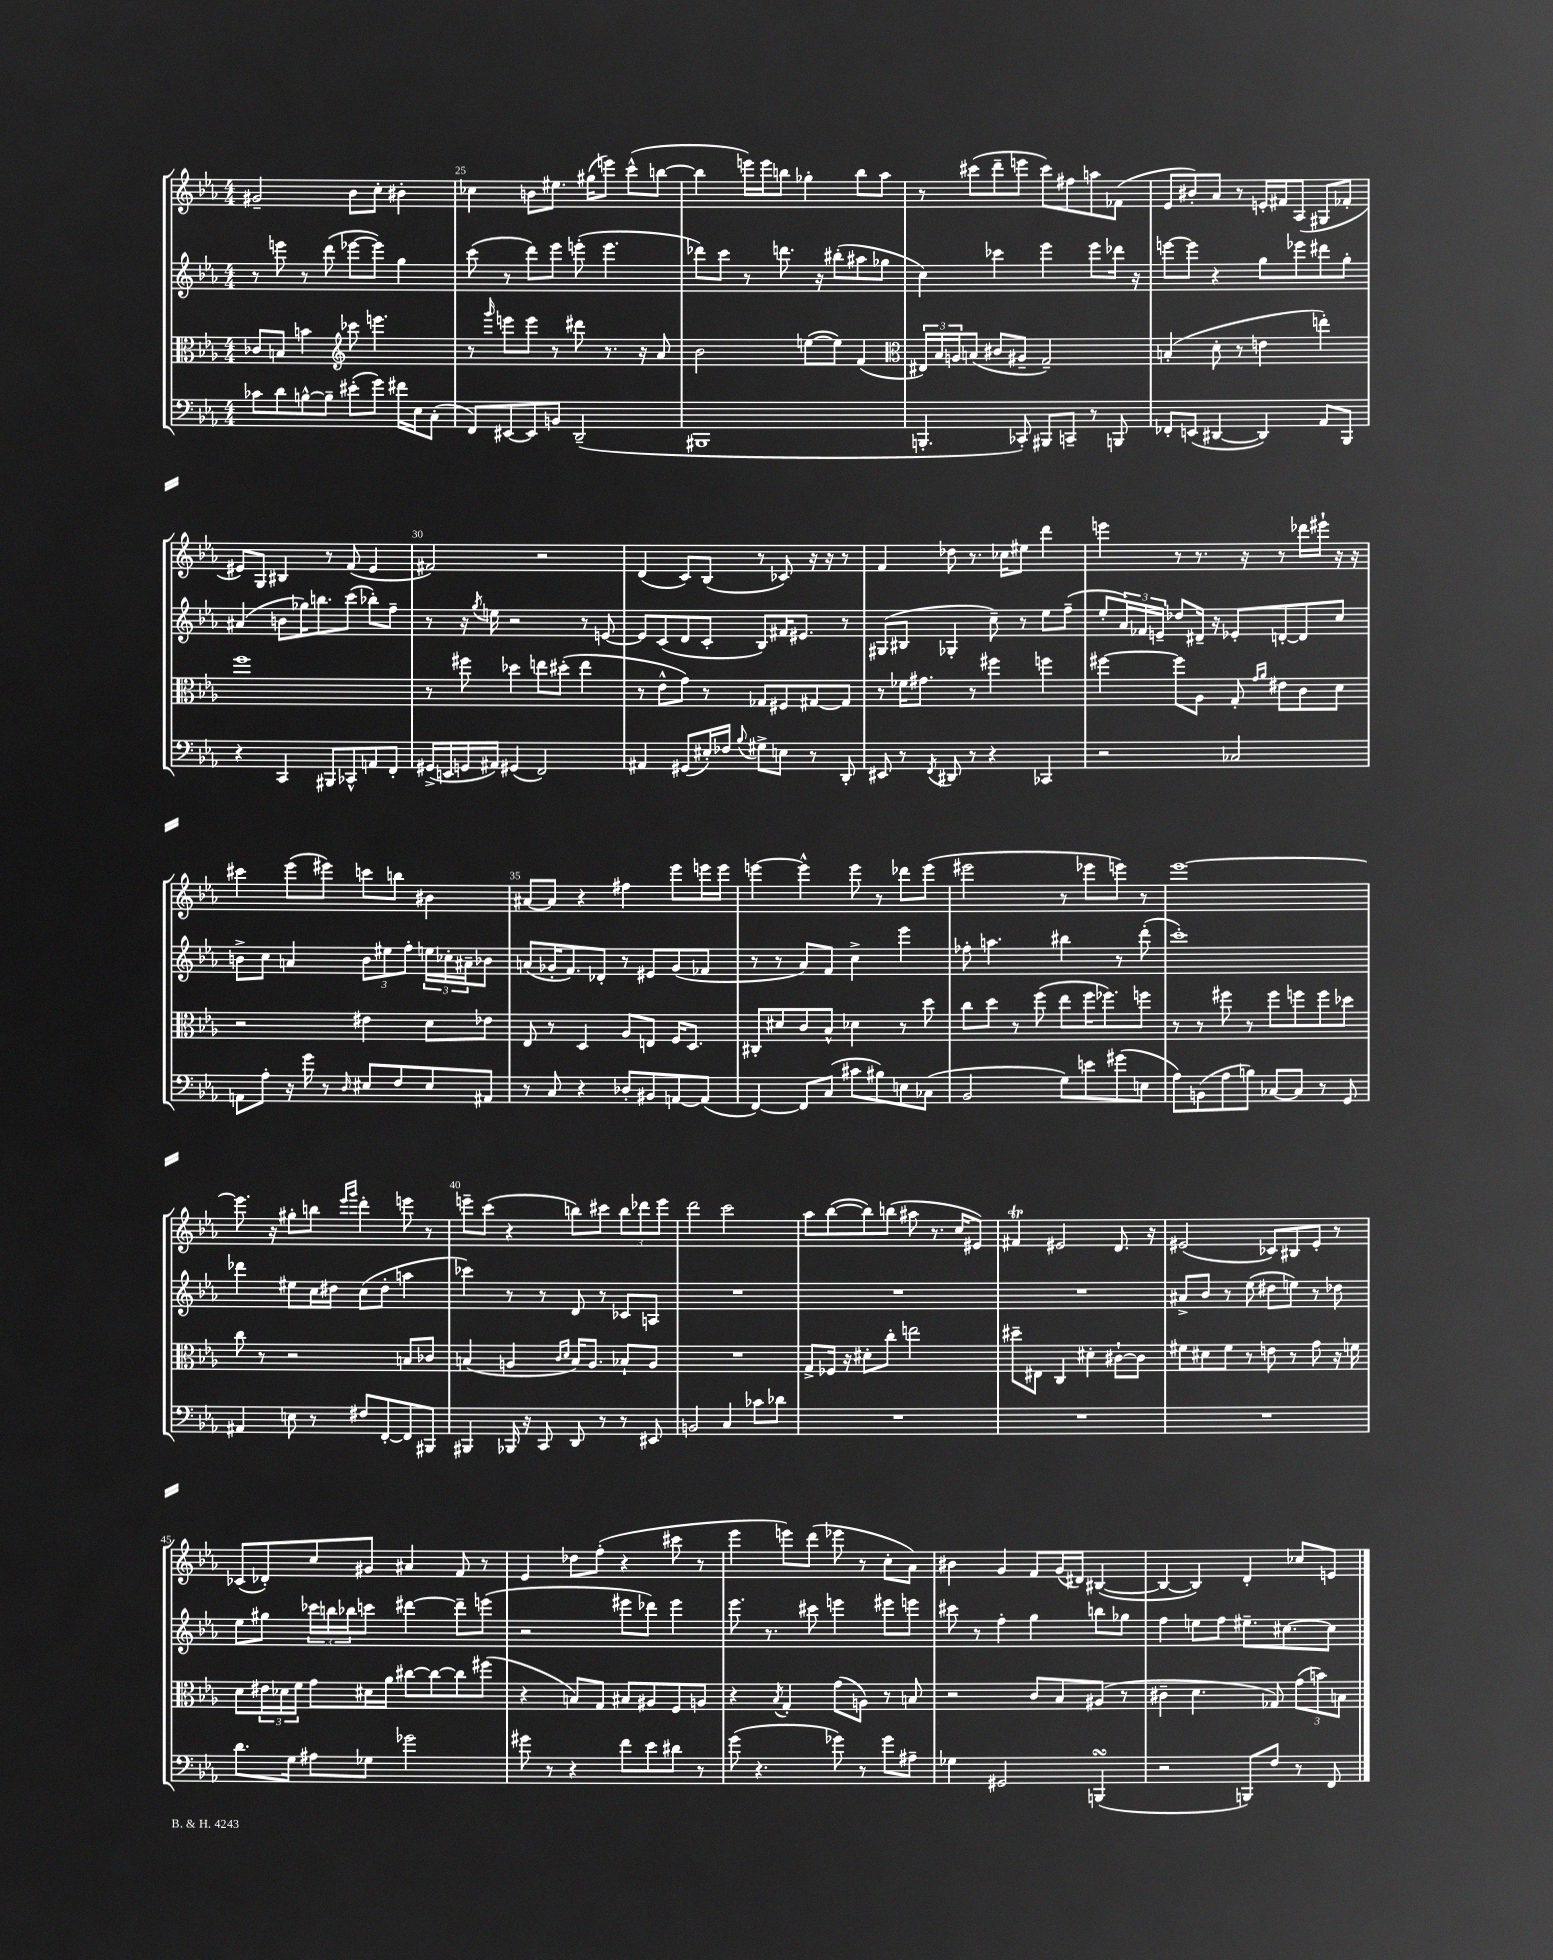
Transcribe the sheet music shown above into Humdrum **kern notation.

**kern	**kern	**kern	**kern
*part4	*part3	*part2	*part1
*staff4	*staff3	*staff2	*staff1
*clefF4	*clefC3	*clefG2	*clefG2
*k[b-e-a-]	*k[b-e-a-]	*k[b-e-a-]	*k[b-e-a-]
*M4/4	*M4/4	*M4/4	*M4/4
=24	=24	=24	=24
8c-X\L	8c-X/L	8r	2g#X~/
8d\	8Bn/J	8eeen\	.
[8Bn^^\	4bn\	8r	.
8B~\J]	.	(8ddd\	.
*	*clefG2	*	*
(8e#X'\L	8ccc-X\	[8eee-X\L	8b-\L
8g\J)	4.eeen\	8eee-\J])	8cc'\J
16f#X\LL	.	4gg\	4b#X'\
16E-\J	.	.	.
(8C'\J	.	.	.
=25	=25	=25	=25
8FF/L)	8r	(8ccc\	4cc-X\
.	16qqggg/	.	.
[8EE#X/	8eeen\L	8r	.
8EE#/]	8eee\J	8ddd\L)	8bn\L
8BBn/J	8r	8eee-\J	8.ee#X\J
(2DD~/	8ddd#X\	(8eeen'\	.
.	.	.	(16gg#X\KL
.	8.r	4.eee\	8eeen\J)
.	.	.	(8ccc^^\L
.	16r	.	.
.	8a-/	.	[8bbn\J
=26	=26	=26	=26
1BBB#X	2b-\	8ddd-X\L)	4bb\]
.	.	8ccc\J	.
.	.	8r	16eeen\LL)
.	.	.	16eee\J
.	.	8.dddn\	8bbn\J
.	([8een\L	.	4gg-X'\
.	.	16r	.
.	8ee\J])	(8bb#X'\L	.
.	(4f/	8aa#X\	8bb\L
.	.	8gg-X\J	8aa-\J
=27	=27	=27	=27
*	*clefC3	*	*
4.BBBn'/	24E#X/LL)	4cc\)	8r
.	24B-/	.	.
.	24An/J	.	.
.	(8Bn/J	.	(8ccc#X\L
.	8c#X/L	4ccc-X\	8ddd~\
8CC-X'/)	8A#X~/J	.	8eeen\J
8BBB#X/L	2G~/)	4eee-\	8ccc#\L)
8CCn~/J	.	.	8ff#X\
8r	.	8eee-\L	8aan\
8BBBn/	.	16ddd-X\Jk	(8f-X\J
.	.	16r	.
=28	=28	=28	=28
8FF-X'/L	(4Bn'/	[8eeen\L	8e-/L
(8EEn/J	.	8eee\J]	8b#X'/)
[4DD#X/	8d'\	4r	8a-/J
.	8r	.	8r
4DD#/])	4en\	8gg\L	16en'/LL
.	.	.	16f#X/J
.	.	8eee-X\	(8A-/J
8AA-/L	4een'\)	8ddd#X\	8G#X/L
8BBB-/J	.	8gg'\J	8f-X'/J
!!LO:LB:g=z
=29	=29	=29	=29
4r	1ff	(4a#X/	8e#X/L)
.	.	.	8G/J
4CC/	.	8bn\L	4B#X/
.	.	16gg-X\K)	.
.	.	8.bbn\	.
8BBB#X/L	.	.	8r
8CC-X^^/	.	(8ccc\J	(8f/
8AAn/	.	8bb-X'\L)	4e#/
8FF'/J	.	8ff~\J	.
=30	=30	=30	=30
(16GG#X^/LL	8r	8r	2f#X/)
16EEn/	.	.	.
16GGn/	8ff#X\	16r	.
.	.	8qgg/	.
16AA#X/JJ)	.	16een\	.
(4GG#X/	4dd-X\	2r	.
2FF/)	8een\L	.	2r
.	(8dd#X'\J	.	.
.	4ee\	8r	.
.	.	[8en/	.
=31	=31	=31	=31
4AA#X/	8r	8e/L]	(4d/
.	8e-^^\L	(8c/	.
(8GG#X/L	8g\J)	8d/	8c/L)
16E#X'/L)	8r	8c'/J	(8B-/J
16F-X/JJ	.	.	.
8qqB-/	.	.	.
8G#X^\L	8G-X/L	8B-/L)	8r
8En\J	8F#X/	16f#X/K	8c-X/)
.	.	8.e#X/J	.
8r	[8G#X/	.	16r
.	.	.	16r
8DD'/	8G#/J]	8r	8r
=32	=32	=32	=32
8EE#X/	8r	(8G#X/L	4f/
8r	16f-X\KL	8B#X/J	.
.	8.g#X\J	.	.
8qFF/	.	.	.
8DD#X/	.	4G-X'/	8dd-X\
8r	8r	.	8.r
4r	4ff#X\	8cc~\)	.
.	.	.	16cc-X\KL
.	.	8r	8ee#X\J
4CC-X/	4ffn\	8ee-\L	4ddd\
.	.	(8ff~\J	.
=33	=33	=33	=33
2r	[4ff#X\	8ee-'/L	4eeen\
.	.	24a-/L)	.
.	.	24f-X/	.
.	.	24en~/JJ	.
.	8ff#\L]	8dd-X/L	8r
.	8A-\J	16d#X~/Jk	8.r
.	.	16r	.
2C-X/	8G'/	8e-X'/L	.
.	.	.	16r
.	16qqg/LL	.	.
.	16qqa-/JJ	.	.
.	8e#X\L	[8dn'/	8r
.	8c\	8d/]	16ddd-X\LL
.	.	.	16eee#X`\JJ
.	8d\J	8cc/J	16r
.	.	.	16r
!!LO:LB:g=z
=34	=34	=34	=34
8AAn\L	2r	8bn^\L	4ccc#X\
8A-'\J	.	8cc\J	.
16r	.	4an/	(8eee-\L
16g\	.	.	.
8r	.	.	8eee#X\J)
16qqD/	.	.	.
8E#X/L	4e#X\	12b\L	8cccn\L
.	.	12ee#X\	.
8F/	.	.	8bbn\J
.	.	12ff'\J	.
8E#/	8d\L	24een\LL	4b#X\
.	.	24cc-X'\	.
.	.	24a#X~\J	.
8AA#X/J	8e-X\J	8b-X\J	.
=35	=35	=35	=35
8r	8E-/	(8an/L	[8a#X/L
8C/	8r	16g-X'/K	8a#/J]
.	.	8.f/)	.
4r	4D/	.	4r
.	.	8d-X'/J	.
8D-X'/L	8A-/L	8r	4ff#X\
8BB#X/	8En/J	8e#X/L	.
[8AAn/	16F/KL	(8g-/	8eee-\L
.	8.D/J	.	.
(8AA/J]	.	8f-X/J	16eeen\L
.	.	.	16eee\JJ
=36	=36	=36	=36
[4FF/)	8C#X'/L	8r	[4eeen\
.	8d#X/	8r	.
8FF/L]	8c/	8a-/L)	4eee^^\]
(8C/J	8B-^^/J	8f/J	.
8c#X\L	4d-X\	4cc^\	8eee\
8B#X\)	.	.	8r
8En\	8r	4eee-\	8ddd-X\L
(8C-X\J	8dd\	.	(8eee\J
=37	=37	=37	=37
2BB-/	8cc\L	8ff-X'\	2eee#X\
.	8dd\J	4.aan\	.
.	8r	.	.
.	(8ff\	.	.
8G\L)	8ee-\L	4bb#X\	8r
8en\	16ff\K	.	8eee-X\L
.	8.ff-X\)	.	.
(8g#X\	.	8r	8eeen\J)
8En\J	8ffn\J	(8ddd'\	8r
=38	=38	=38	=38
8A-\L)	8r	1ccc')	[1eee-
(8BBn\	8r	.	.
8A-\	8ff#X\	.	.
8Bn\J)	8r	.	.
[8C-X/L	8ff#\L	.	.
8C-/J]	8ffn\	.	.
8r	8ff\	.	.
8GG/	8dd-X\J	.	.
!!LO:LB:g=z
=39	=39	=39	=39
4AA#X/	8cc\	4ddd-X\	8.eee-\]
.	8r	.	.
.	.	.	16r
8En\	2r	8ee#X\L	8gg#X'\L
8r	.	16cc\L	8bbn\J
.	.	16dd#X\JJ	.
.	.	.	16qqeee-/LL
.	.	.	16qqggg/JJ
8F#X/L	.	(8cc\L	4ddd'\
[8FF'/	.	8dd#'\J	.
8FF/]	8Bn/L	4aan\	8eeen\
8BBB#X/J	8c-X/J	.	8r
=40	=40	=40	=40
4BBB#X/	(4Bn/	4ccc-X\)	8eeen~\L
.	.	.	(8ccc\J
16BBB-X/	4An/	8r	4r
16r	.	.	.
8CC/	.	8r	.
.	16qqc/LL	.	.
.	16qqd/JJ	.	.
8DD/	16B/KL)	8d/	8bbn\L)
.	8.A/J	.	.
8r	.	8r	8ccc#X\J
8r	8B-X`/L	8c-X/L	12bb\L
.	.	.	12ddd-X\
8EE#X/	8A/J	8An/J	.
.	.	.	12eee\J
=41	=41	=41	=41
2BBn/	1r	1r	2ddd\
4C/	.	.	2ccc\
8c-X\L	.	.	.
8d-X\J	.	.	.
=42	=42	=42	=42
1r	8G^/L	1r	8aa-\L
.	16F-X/Jk	.	([8bb-\
.	16r	.	.
.	8d#X'\L	.	8bb-\])
.	8cc'\J	.	(8bbn\J
.	2een\	.	8aa#X\
.	.	.	8.r
.	.	.	16cc/KL
.	.	.	8e#X/J)
=43	=43	=43	=43
1r	8dd#X~\L	1r	4f#Xt/
.	8E#X\J	.	.
.	4C/	.	2e#X/
.	4d#X'\	.	.
.	[8c#X`\L	.	8.d/
.	8c#\J]	.	.
.	.	.	16r
=44	=44	=44	=44
1r	8f#X\L	8a#X^/L	(2e#X/
.	8d#X\	8b-/J	.
.	8f#\J	8r	.
.	8r	(8ee-\	.
.	8en\	8dd#X\L	8c-X/L)
.	8r	8een\J)	8B#X/
.	8g\	8r	8e#'/J
.	16r	8dd-X\	8r
.	16fn\	.	.
!!LO:LB:g=z
=45	=45	=45	=45
8.d\L	8d\L	8ee-\L	(8c-X/L
.	24e#X\L	8gg#X\J	8d-X'/)
.	24d-X\	.	.
16G\Jk	.	.	.
.	24f\JJ	.	.
8A#X\L	8g\L	24ccc-X\LL	8cc/
.	.	24bbn\	.
.	.	24bb-X\J	.
8G-X\J	16d#X\L	8cccn\J	8g#X/J
.	16a-\JJ	.	.
2g-X\	[8cc#X\L	[4ddd#X\	4a#X/
.	8cc#\_	.	.
.	8cc#\]	8ddd#~\L]	8f/
.	(8ff#X\J	(8eeen\J	8r
=46	=46	=46	=46
8g#X\	4r	2r	4e-/
8r	.	.	.
4r	8Bn/L)	.	8dd-X\L
.	8G/J	.	(8ff'\J
8f\L	8B#X/L	8eee#X\L	4r
8e-\	8A#X/	8ddd-X\J)	.
8d#X\J	8F/	4eee#\	8ccc#X\
8r	8An/J	.	8r
=47	=47	=47	=47
(8g\	4r	8.eee-\	4eee-\
4.r	.	.	.
.	.	8.r	.
.	8qB-/	.	.
.	4G'/	.	8eeen\L)
.	.	8ccc#X\	(8ddd\J
8g-X\)	(8g\L	4eeen\	8eee-X\
8r	8An\J)	.	8r
8g-\L	8r	8eee#X\L	8cc'\L
8A#X~\J	8Bn/	8eeen\J	8a-\J)
=48	=48	=48	=48
4G-X\	2r	8ccc#X\	4b#X\
.	.	8r	.
2GG#X/	.	4ff'\	4g/
.	8c/L	4gg\	8f/L
.	8B-/	.	(16g/L
.	.	.	16d#X/JJ)
(4BBBnsSsS/	(8A#X/J	8bbn\L	([4B#X/
.	8r	8gg-X\J	.
=49	=49	=49	=49
2r	4c#X~\	4ff\	4B#/_
.	4.d\	8een\L	4B#/])
.	.	8ff\J	.
8BBBn/L)	.	8.ee#X~\L	4d'/
8F/J	8G-X/)	.	.
.	.	[8.cc#X\	.
8r	(12g\L	.	8cc-X/L
.	12bn\)	.	.
8FF/	.	8cc#\J]	8en/J
.	12Bn\J	.	.
==	==	==	==
*-	*-	*-	*-
